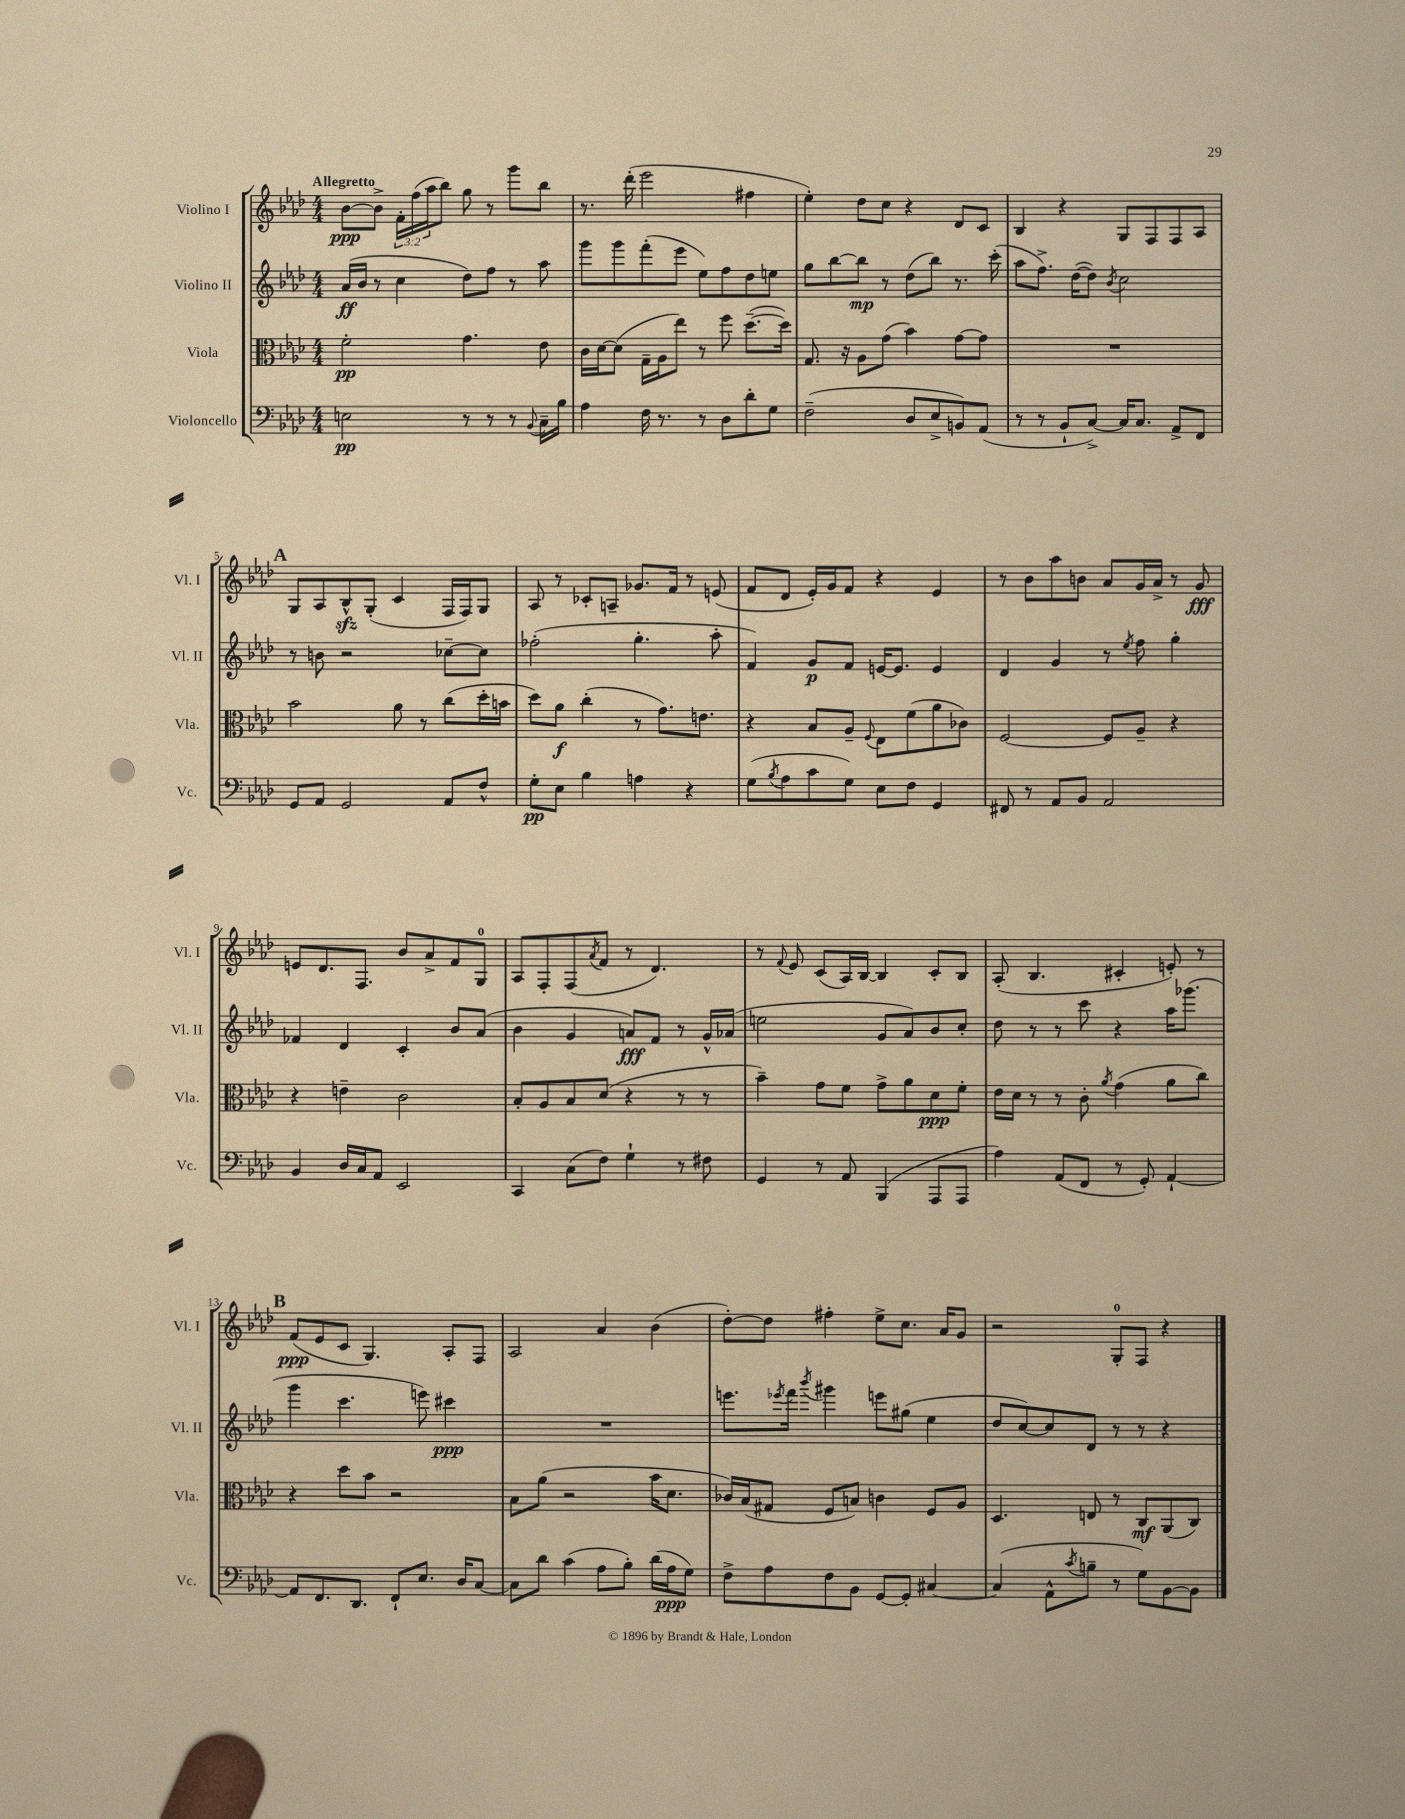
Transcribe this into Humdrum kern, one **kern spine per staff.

**kern	**dynam	**kern	**dynam	**kern	**dynam	**kern	**dynam
*part4	*part4	*part3	*part3	*part2	*part2	*part1	*part1
*staff4	*staff4	*staff3	*staff3	*staff2	*staff2	*staff1	*staff1
*I"Violoncello	*	*I"Viola	*	*I"Violino II	*	*I"Violino I	*
*I'Vc.	*	*I'Vla.	*	*I'Vl. II	*	*I'Vl. I	*
*clefF4	*	*clefC3	*	*clefG2	*	*clefG2	*
*k[b-e-a-d-]	*	*k[b-e-a-d-]	*	*k[b-e-a-d-]	*	*k[b-e-a-d-]	*
*M4/4	*	*M4/4	*	*M4/4	*	*M4/4	*
=1	=1	=1	=1	=1	=1	=1	=1
!	!	!	!	!	!	!LO:TX:a:B:t=Allegretto	!
2En\	pp	2f'\	pp	(16a-/LL	ff	[8b-\L	ppp
.	.	.	.	16b-/JJ	.	.	.
.	.	.	.	8r	.	8b-^\J]	.
.	.	.	.	4cc\	.	24f'\LL	.
.	.	.	.	.	.	(24ff\	.
.	.	.	.	.	.	24aa-\J	.
.	.	.	.	.	.	8bb-\J)	.
8r	.	4.g\	.	8dd-\L)	.	8gg\	.
8r	.	.	.	8ff\J	.	8r	.
8r	.	.	.	8r	.	8ggg\L	.
8qqBB-/	.	.	.	.	.	.	.
16C~\LL	.	8e-\	.	8aa-\	.	8bb-\J	.
16B-\JJ	.	.	.	.	.	.	.
=2	=2	=2	=2	=2	=2	=2	=2
4A-\	.	16c\LL	.	8ggg\L	.	8.r	.
.	.	[16d-\J	.	.	.	.	.
.	.	(8d-\J]	.	8ggg\	.	.	.
.	.	.	.	.	.	(16ddd-'\	.
16F\	.	16G~\LL	.	(8fff'\	.	2eee-\	.
8.r	.	16A-\J	.	.	.	.	.
.	.	8ee-\J)	.	8eee-\J	.	.	.
8r	.	8r	.	8ee-\L)	.	.	.
8D-\L	.	8ff\	.	8ff\	.	.	.
8d-'\	.	([8.dd-~\L	.	8dd-\	.	4ff#X\	.
8G\J	.	.	.	8een\J	.	.	.
.	.	16dd-\Jk])	.	.	.	.	.
=3	=3	=3	=3	=3	=3	=3	=3
(2F~\	.	8.G/	.	8gg\L	.	4ee-'\)	.
.	.	.	.	[8bb-\	.	.	.
.	.	16r	.	.	.	.	.
.	.	8A-\L	.	8bb-\J]	mp	8dd-\L	.
.	.	(8g\J	.	8r	.	8cc\J	.
8D-/L	.	4b-\)	.	(8dd-\L	.	4r	.
8E-^/	.	.	.	8bb-\J)	.	.	.
8BBn/)	.	[8g\L	.	8.r	.	8d-/L	.
(8AA-/J	.	8g\J]	.	.	.	8c/J	.
.	.	.	.	(16ccc'\	.	.	.
=4	=4	=4	=4	=4	=4	=4	=4
8r	.	1r	.	8aa-\L	.	4B-/	.
8r	.	.	.	8.ff^\J)	.	.	.
8BB-`/L	.	.	.	.	.	4r	.
.	.	.	.	([16dd-\KL	.	.	.
[8C^/J)	.	.	.	8dd-\J])	.	.	.
.	.	.	.	8qb-/	.	.	.
16C/KL]	.	.	.	2cc\	.	8G/L	.
8.C/J	.	.	.	.	.	.	.
.	.	.	.	.	.	8F/	.
8AA-^/L	.	.	.	.	.	8F/	.
8FF/J	.	.	.	.	.	8A-/J	.
!!LO:LB:g=z
!!LO:REH:place=s1:t=A
=5	=5	=5	=5	=5	=5	=5	=5
8GG/L	.	2b-\	.	8r	.	8G/L	.
8AA-/J	.	.	.	8bn\	.	8A-/	.
2GG/	.	.	.	2r	.	8B-zz^^/	.
.	.	.	.	.	.	(8G'/J	.
.	.	8a-\	.	.	.	4c/	.
.	.	8r	.	.	.	.	.
8AA-/L	.	(8cc\L	.	[8cc-X~\L	.	16F/LL	.
.	.	.	.	.	.	16F/J)	.
8F^^/J	.	16dd-'\L	.	8cc-\J]	.	8G/J	.
.	.	16bn\JJ	.	.	.	.	.
=6	=6	=6	=6	=6	=6	=6	=6
8G'\L	pp	8dd-\L)	.	(2ff-X'\	.	8A-/	.
8E-\J	.	8a-\J	f	.	.	8r	.
4B-\	.	(4cc'\	.	.	.	8c-X'/L	.
.	.	.	.	.	.	8An~/J	.
4An\	.	8r	.	4.gg'\	.	8.g-X/L	.
.	.	8.g\L)	.	.	.	.	.
.	.	.	.	.	.	16f/Jk	.
4r	.	.	.	.	.	8r	.
.	.	8.en\J	.	.	.	.	.
.	.	.	.	8aa-'\	.	(8en/	.
=7	=7	=7	=7	=7	=7	=7	=7
(8G\L	.	4r	.	4f/)	.	8f/L	.
8qB-/	.	.	.	.	.	.	.
8A-\	.	.	.	.	.	8d-/J	.
8c\	.	8B-/L	.	8g/L	p	16e-'/LL)	.
.	.	.	.	.	.	16g/J	.
8G\J)	.	8A-~/J	.	8f/J	.	8f/J	.
.	.	8qqF/	.	.	.	.	.
8E-\L	.	8E-\L	.	[16en/KL	.	4r	.
.	.	.	.	8.e/J]	.	.	.
8F\J	.	(8f\	.	.	.	.	.
4GG/	.	8a-\	.	4e/	.	4e-/	.
.	.	8c-X\J)	.	.	.	.	.
=8	=8	=8	=8	=8	=8	=8	=8
8FF#X/	.	[2F/	.	4d-/	.	8r	.
8r	.	.	.	.	.	8b-\L	.
8AA-/L	.	.	.	4g/	.	8aa-\	.
8BB-/J	.	.	.	.	.	8bn\J	.
2AA-/	.	8F/L]	.	8r	.	8a-/L	.
.	.	.	.	8qee-/	.	.	.
.	.	8A-~/J	.	8ff\	.	16g/L	.
.	.	.	.	.	.	16a-^/JJ	.
.	.	4r	.	4gg'\	.	8r	.
.	.	.	.	.	.	8g/	fff
!!LO:LB:g=z
=9	=9	=9	=9	=9	=9	=9	=9
4BB-/	.	4r	.	4f-X/	.	8en/L	.
.	.	.	.	.	.	8.d-/	.
16D-/LL	.	4en~\	.	4d-/	.	.	.
16C/J	.	.	.	.	.	8.F/J	.
8AA-/J	.	.	.	.	.	.	.
2EE-/	.	2c\	.	4c'/	.	8b-/L	.
.	.	.	.	.	.	8a-^/	.
.	.	.	.	8b-/L	.	8f/	.
.	.	.	.	(8a-/J	.	8G/J	.
=10	=10	=10	=10	=10	=10	=10	=10
4CC/	.	8B-'/L	.	4b-\	.	8A-/L	.
.	.	8A-/	.	.	.	8F'/	.
(8C\L	.	8B-/	.	4g/	.	(8F/	.
.	.	.	.	.	.	8qa-/	.
8F\J)	.	(8d-/J	.	.	.	8f/J	.
4G`\	.	4r	.	8an/L)	fff	8r	.
.	.	.	.	8f/J	.	4.d-/)	.
8r	.	8r	.	8r	.	.	.
8F#X\	.	8r	.	16g^^/LL	.	.	.
.	.	.	.	(16a-X/JJ	.	.	.
=11	=11	=11	=11	=11	=11	=11	=11
4GG/	.	4b-~\)	.	2een\	.	8r	.
.	.	.	.	.	.	8qqf/	.
.	.	.	.	.	.	8e-/	.
8r	.	8g\L	.	.	.	(8c/L	.
8AA-/	.	8f\J	.	.	.	16A-/L)	.
.	.	.	.	.	.	[16B-/JJ	.
(4BBB-/	.	8g^\L	.	8g/L	.	4B-/]	.
.	.	8a-\	.	8a-/)	.	.	.
8AAA-/L	.	8d-\	ppp	8b-/	.	8c'/L	.
8AAA-/J	.	8f'\J	.	8cc'/J	.	8B-/J	.
=12	=12	=12	=12	=12	=12	=12	=12
4A-\)	.	16e-\LL	.	8dd-\	.	(8A-'/	.
.	.	16d-\JJ	.	.	.	.	.
.	.	8r	.	8r	.	4.B-/	.
(8AA-/L	.	8r	.	8r	.	.	.
8FF/J	.	8c'\	.	8ccc\	.	.	.
.	.	8qa-/	.	.	.	.	.
8r	.	(4g\	.	4r	.	4c#X'/	.
8GG'/)	.	.	.	.	.	.	.
[4AA-`/	.	8a-\L	.	16aa-\KL	.	8en'/)	.
.	.	.	.	(8.ggg-X\J	.	.	.
.	.	8cc\J)	.	.	.	8r	.
!!LO:LB:g=z
!!LO:REH:place=s1:t=B
=13	=13	=13	=13	=13	=13	=13	=13
8AA-/L]	.	4r	.	4ggg\	.	(8f/L	ppp
8.FF/	.	.	.	.	.	8e-/	.
.	.	8dd-\L	.	4.ccc\	.	8c/J	.
8.DD-/J	.	.	.	.	.	.	.
.	.	8b-\J	.	.	.	4.G/)	.
8FF`/L	.	2r	.	.	.	.	.
8.E-/J	.	.	.	8eeen\)	.	.	.
.	.	.	.	4ccc#X\	ppp	8A-'/L	.
16D-/KL	.	.	.	.	.	.	.
[8C/J	.	.	.	.	.	8F/J	.
=14	=14	=14	=14	=14	=14	=14	=14
8C\L]	.	8B-\L	.	1r	.	2A-/	.
8d-\J	.	(8a-\J	.	.	.	.	.
(4c\	.	2r	.	.	.	.	.
8A-\L	.	.	.	.	.	4a-/	.
8B-'\J)	.	.	.	.	.	.	.
(16d-\LL	.	16b-\KL	.	.	.	(4b-\	.
16A-\J	ppp	8.d-\J	.	.	.	.	.
8G\J)	.	.	.	.	.	.	.
=15	=15	=15	=15	=15	=15	=15	=15
8F^\L	.	16c-X/LL)	.	8.eeen\L	.	[8dd-'\L)	.
.	.	(16B-/J	.	.	.	.	.
8A-\	.	8G#X/J	.	.	.	8dd-\J]	.
.	.	.	.	8qeee-X/	.	.	.
.	.	.	.	16fff\Jk	.	.	.
.	.	.	.	8qbbb-/	.	.	.
8F\	.	8F/L	.	4ggg#X\	.	4ff#X'\	.
8BB-\J	.	8Bn/J)	.	.	.	.	.
[8GG/L	.	4cn\	.	8eeen\L	.	8ee-^\L	.
8GG'/J]	.	.	.	(8gg#X\J	.	8.cc\J	.
[4C#X/	.	8F/L	.	4ee-\	.	.	.
.	.	.	.	.	.	16a-/KL	.
.	.	8A-/J	.	.	.	8g/J	.
=16	=16	=16	=16	=16	=16	=16	=16
(4C#/]	.	4.D-/	.	8dd-/L	.	2r	.
.	.	.	.	[8cc/)	.	.	.
8AA-^^\L	.	.	.	8cc/]	.	.	.
8qc/	.	.	.	.	.	.	.
8Bn~\J	.	8En/	.	8d-/J	.	.	.
8r	.	8r	.	8r	.	8G'/L	.
8G\L)	.	8C/L	mf	8r	.	8F/J	.
[8BB-\	.	(8AA-/	.	4r	.	4r	.
8BB-\J]	.	8C/J)	.	.	.	.	.
==	==	==	==	==	==	==	==
*-	*-	*-	*-	*-	*-	*-	*-
